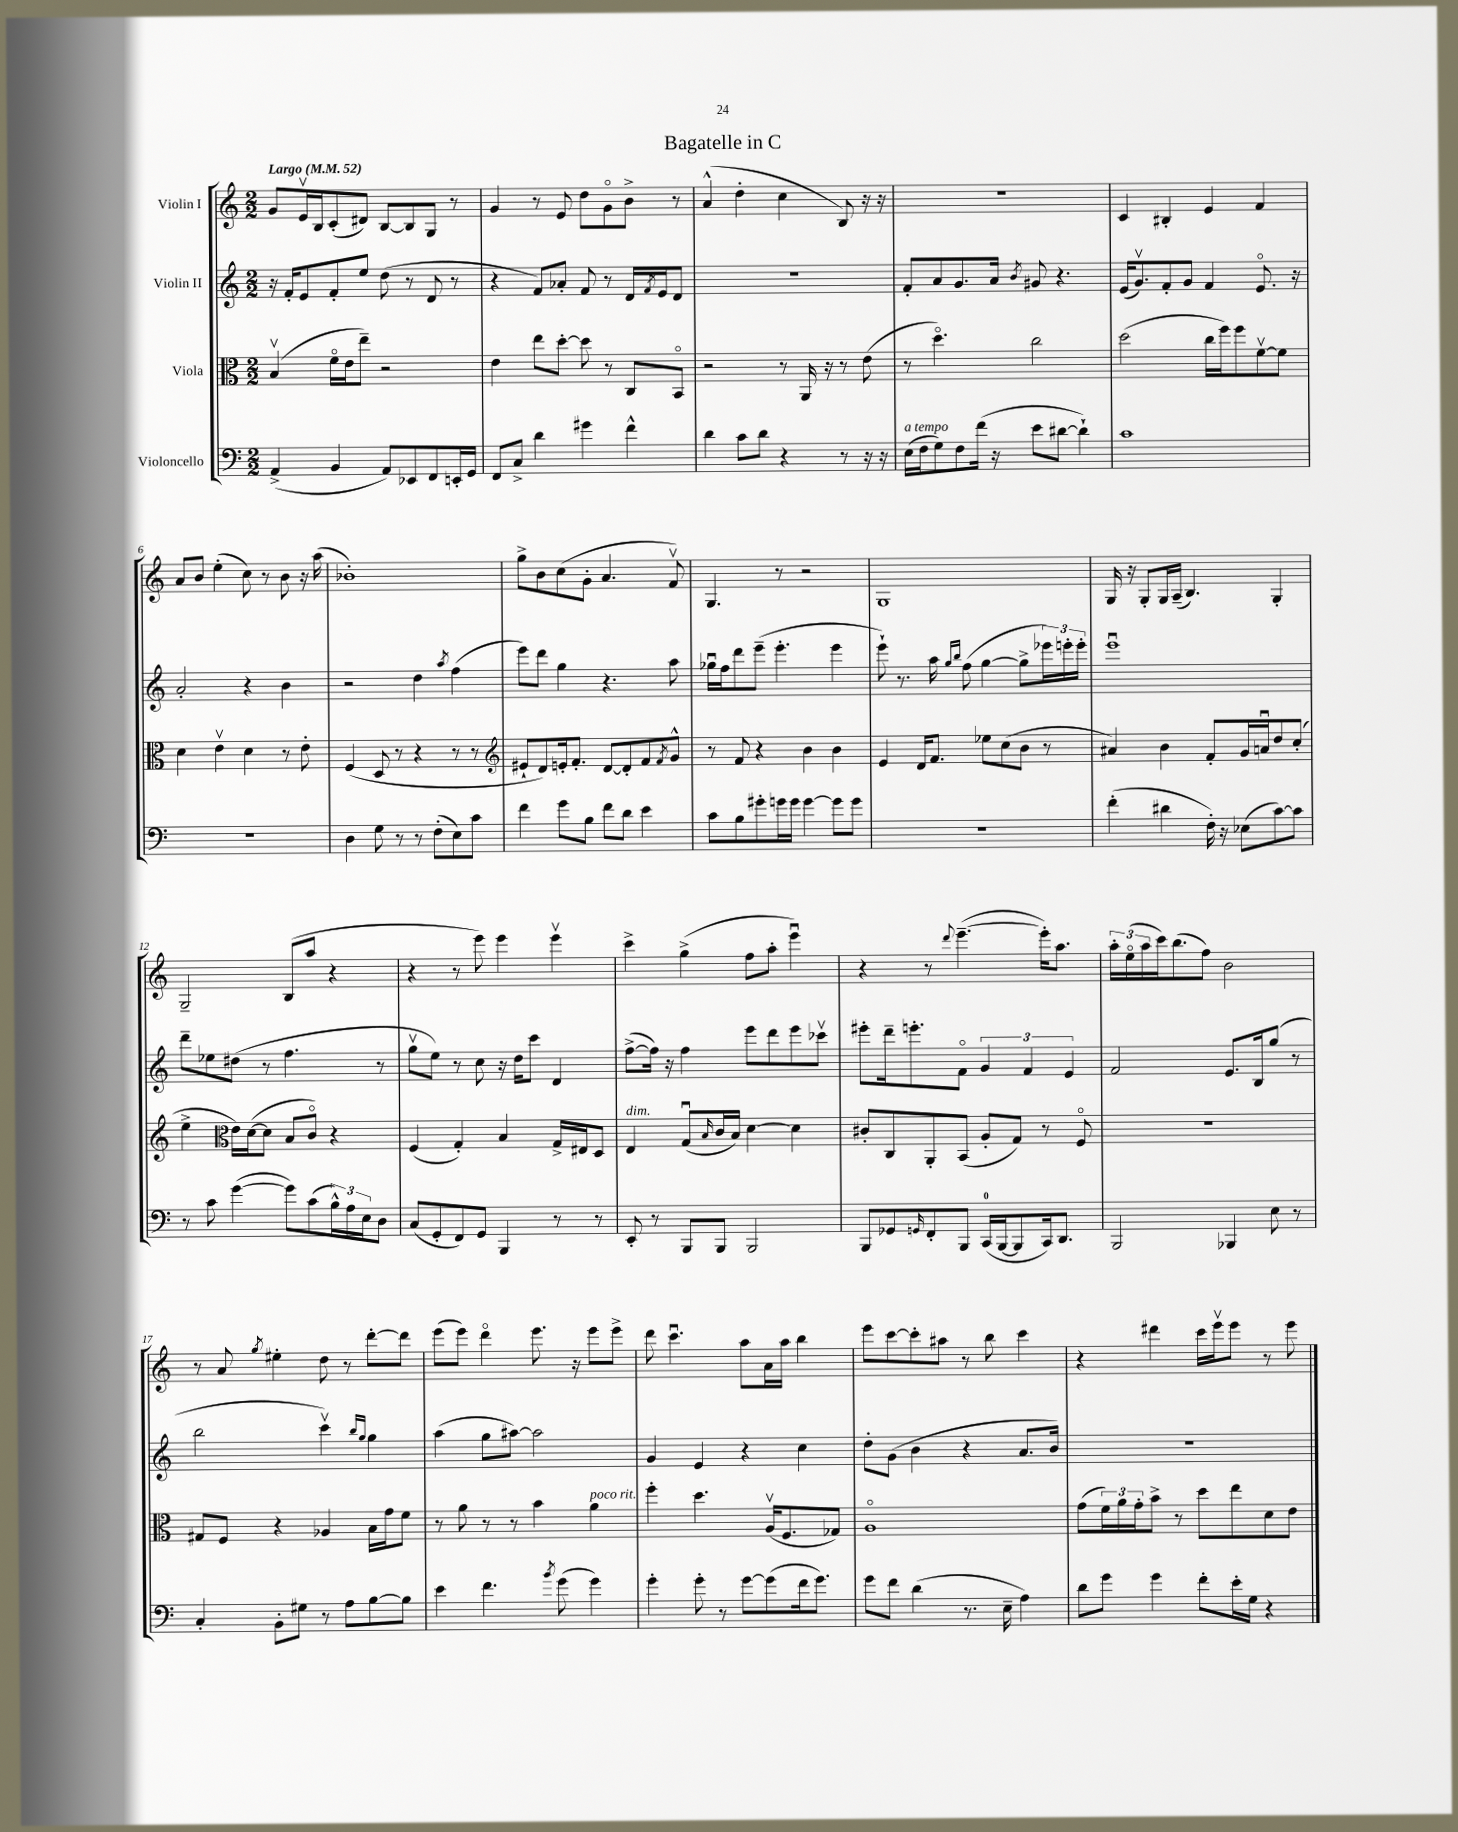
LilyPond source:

\header { title = "Bagatelle in C" }
<<
\new StaffGroup <<
\new Staff = "s0" \with { instrumentName = "Violin I" } {
    \clef treble \key c \major \numericTimeSignature \time 2/2 \tempo "Largo" 4 = 52
    g'8 e'16\upbow b16 c'8-.( dis'8) b8~ b8 g8 r8 |
    g'4 r8 e'8 d''8 g'8\flageolet b'8-> r8 |
    a'4-^( d''4-. c''4 b8) r16 r16 |
    r1 |
    c'4 bis4-. e'4 f'4 |
    a'8 b'8 e''4-.( c''8) r8 b'8 r16 a''16( |
    bes'1-.) |
    g''8-> b'8 c''8( g'8-. a'4. f'8\upbow) |
    g4. r8 r2 |
    g1 |
    g16 r16 g8-. g16 a16--( b4.) g4-. |
    g2-- b8( a''8 r4 |
    r4 r8 e'''8) e'''4 e'''4\upbow |
    c'''4-> g''4->( f''8 a''8-. e'''4\downbow) |
    r4 r8 \appoggiatura { d'''8 } e'''4.~--( e'''16-.) a''8. |
    \tuplet 3/2 { a''16-. e''16\flageolet( a''16 } c'''16) b''8.( f''8) b'2 |
    r8 a'8 \acciaccatura { g''8 } eis''4-. d''8 r8 d'''8~-. d'''8 |
    e'''8( e'''8) d'''4\flageolet e'''8. r16 e'''8 e'''8-> |
    d'''8 c'''4.\downbow a''8 a'16 a''16 b''4 |
    e'''8 c'''8~ c'''8-. ais''8 r8 b''8 c'''4 |
    r4 dis'''4 c'''16 e'''16\upbow e'''8 r8 e'''8 \bar "|." |
}
\new Staff = "s1" \with { instrumentName = "Violin II" } {
    \clef treble \key c \major \numericTimeSignature \time 2/2
    r16 f'16-. e'8 f'8-. e''8 d''8( r8 d'8 r8 |
    r4 f'8) aes'8-. f'8 r8 d'16 \acciaccatura { f'8 } e'16 d'8 |
    R1 |
    f'8-. a'8 g'8. a'16 \acciaccatura { b'8 } gis'8 r4. |
    e'16( g'8.\upbow) f'8-. g'8 f'4 e'8.\flageolet r16 |
    a'2-. r4 b'4 |
    r2 d''4 \acciaccatura { a''8 } f''4( |
    e'''8) d'''8 g''4 r4. a''8 |
    ges''16\downbow f''16 d'''8 e'''8--( e'''4.-. e'''4 |
    e'''8-!) r8. a''16 \grace { g''16 b''16 } f''8( g''4~ g''8-> \tuplet 3/2 { ees'''16) e'''16-. e'''16-. } |
    e'''1\downbow |
    d'''8-- ees''8 dis''8( r8 f''4. r8 |
    g''8\upbow e''8) r8 c''8 r16 d''16 c'''8 d'4 |
    f''8~->( f''16) r16 f''4 e'''8 d'''8 e'''8 ces'''8\upbow |
    eis'''8-. d'''16-- e'''8.-. f'8\flageolet \tuplet 3/2 { g'4 f'4 e'4 } |
    f'2 e'8. b16 g''8( r8 |
    b''2 c'''4\upbow) \grace { b''16 g''16 } g''4 |
    a''4( g''8 ais''8~) ais''2 |
    g'4 e'4 r4 c''4 |
    d''8-. g'8( b'4 r4 a'8. b'16) |
    R1 \bar "|." |
}
\new Staff = "s2" \with { instrumentName = "Viola" } {
    \clef alto \key c \major \numericTimeSignature \time 2/2
    b4\upbow( f'16\flageolet e'16 e''8--) r2 |
    e'4 e''8 d''8~-. d''8 r8 c8 b,8\flageolet |
    r2 r8 a,16 r16 r8 e'8( |
    r8 d''4.\flageolet) c''2 |
    d''2( c''16 f''16) f''8 f'8~\upbow f'8 |
    d'4 e'4\upbow d'4 r8 e'8-. |
    f4( d8 r8 r4 r8 r8 |
    \clef treble eis'8-! d'8) e'16-. f'8.-. d'8~ d'8-. f'8 \acciaccatura { f'8 } g'8-^ |
    r8 f'8 r4 b'4 b'4 |
    e'4 d'16 f'8. ees''8 c''8( b'8 r8 |
    ais'4) b'4 f'8-. g'16 a'16\downbow d''8 c''8-.( |
    e''4-> \clef alto e'16) d'16~( d'8 b8 c'8\flageolet) r4 |
    f4( g4-.) b4 g16-> eis16 d8 |
    e4^\markup { \italic "dim." } g8\downbow( \grace { b16 } c'16 b16) d'4~ d'4 |
    cis'8-. c8 a,8-. b,8( a8-. g8) r8 f8\flageolet |
    r1 |
    gis8 f8 r4 aes4 b16 g'16 f'8 |
    r8 a'8 r8 r8 b'4 a'4^\markup { \italic "poco rit." } |
    f''4-. d''4. a16\upbow( f8. ges8) |
    a1\flageolet |
    g'8( \tuplet 3/2 { f'16) a'16 g'16-. } b'8-> r8 d''8 e''8 d'8 e'8 \bar "|." |
}
\new Staff = "s3" \with { instrumentName = "Violoncello" } {
    \clef bass \key c \major \numericTimeSignature \time 2/2
    a,4->( b,4 a,8) ees,8 f,8 e,16-. g,16 |
    f,8 c8-> d'4 gis'4 f'4-^ |
    d'4 c'8 d'8 r4 r8 r16 r16 |
    e16^\markup { \italic "a tempo" }( f16 g8) f8 f'16( r16 e'8 dis'8~ dis'4-!) |
    c'1 |
    r1 |
    d4 g8 r8 r8 f8-.( e8) c'8 |
    f'4 g'8 b8 f'8 d'8 e'4 |
    c'8 b8 gis'8-. g'16 g'16 g'4~ g'8 g'8 |
    R1 |
    f'4-.( dis'4 f16-.) r16 ees8( c'8~) c'8 |
    r8 c'8 g'4~( g'8) c'8( \tuplet 3/2 { b16-^) a16 e16 } d8 |
    c8( g,8-. f,8) g,8 b,,4 r8 r8 |
    e,8-. r8 b,,8 b,,8 b,,2 |
    b,,8 ges,8 \grace { g,16 } f,8-. b,,8 c,16-0( b,,16~ b,,8 c,16) d,8. |
    b,,2 bes,,4 e8 r8 |
    c4-. b,8-. gis8 r8 a8 b8~ b8 |
    e'4 f'4. \acciaccatura { b'8 } g'8( g'4) |
    g'4-. g'8-. r8 g'8~ g'8( f'16 g'8.) |
    g'8 f'8 d'4( r8. e16-- a4) |
    d'8 g'8 g'4 f'8-. e'16-. g16 r4 \bar "|." |
}
>>
>>
